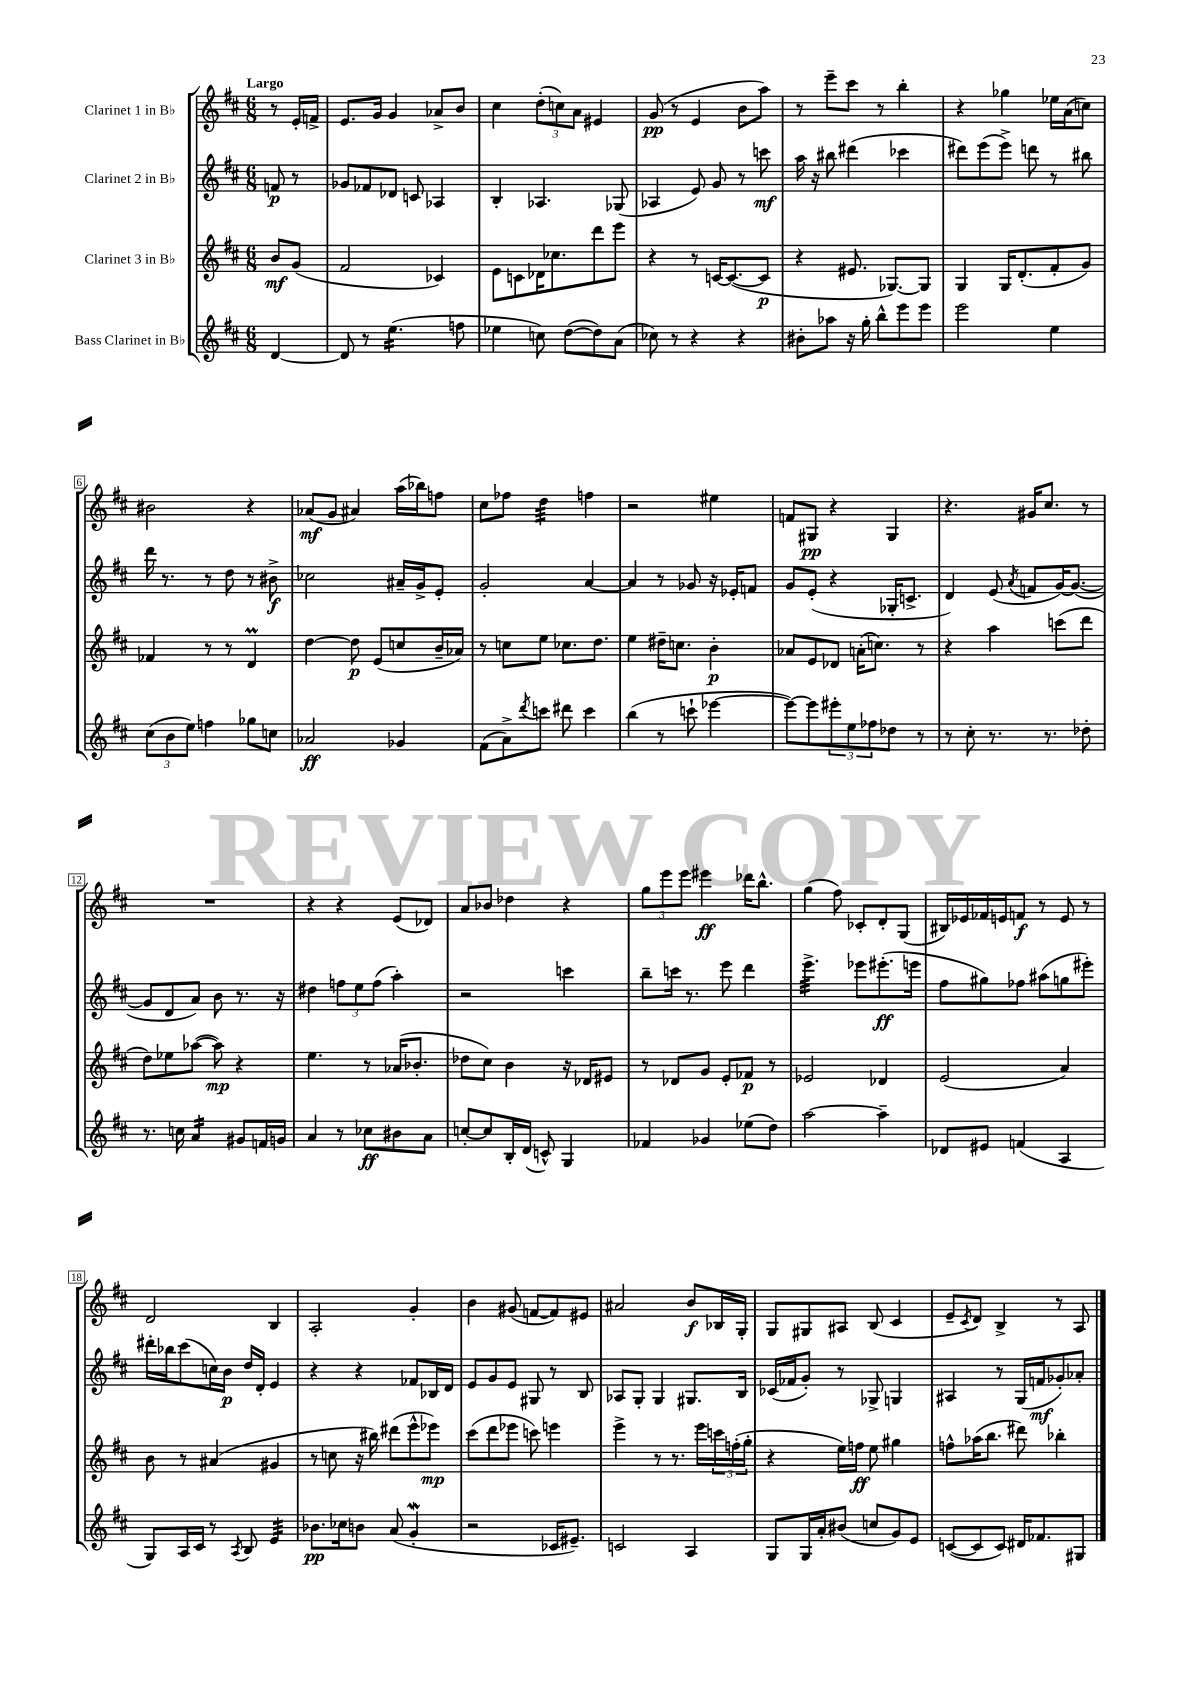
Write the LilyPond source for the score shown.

<<
\new StaffGroup <<
\new Staff = "s0" \with { instrumentName = "Clarinet 1 in Bb" } {
    \clef treble \key d \major \numericTimeSignature \time 6/8 \partial 4 \tempo "Largo"
    r8 e'16-. f'16-> |
    e'8. g'16 g'4 aes'8-> b'8 |
    cis''4 \tuplet 3/2 { d''8-.( c''8) a'8 } eis'4 |
    g'8\pp( r8 e'4 b'8 a''8) |
    r8 e'''8-- cis'''8 r8 b''4-. |
    r4 ges''4 ees''16 a'16( c''8) |
    bis'2 r4 |
    aes'8\mf( g'8 ais'4) a''16( bes''16) f''8 |
    cis''8 fes''8 d''4:32 f''4 |
    r2 eis''4 |
    f'8 gis8\pp r4 gis4 |
    r4. gis'16 cis''8. r8 |
    R2. |
    r4 r4 e'8( des'8) |
    a'8 bes'8 des''4 r4 |
    \tuplet 3/2 { g''8 e'''8 e'''8 } eis'''4\ff des'''16 b''8.-^ |
    g''4( fis''8) ces'8-. d'8-. g8( |
    bis16) ees'16 fes'16 e'16 f'8\f r8 e'8 r8 |
    d'2 b4 |
    a2-. g'4-. |
    b'4 gis'8( f'8~ f'8) eis'8 |
    ais'2 b'8\f bes16 g16-. |
    g8 gis8 ais8 b8( cis'4 |
    e'8-- \acciaccatura { cis'8 } d'8) b4-> r8 a8 \bar "|." |
}
\new Staff = "s1" \with { instrumentName = "Clarinet 2 in Bb" } {
    \clef treble \key d \major \numericTimeSignature \time 6/8 \partial 4
    f'8\p r8 |
    ges'8 fes'8 des'8 c'8 aes4 |
    b4-. aes4. ges8( |
    aes4 e'8) g'8 r8 c'''8\mf |
    a''16 r16 bis''8 dis'''4( ces'''4 |
    dis'''8) e'''8( e'''8->) d'''8 r8 bis''8 |
    d'''16 r8. r8 d''8 r8 bis'8->\f |
    ces''2 ais'16-- g'16-> e'8-. |
    g'2-. a'4~ |
    a'4 r8 ges'8 r16 ees'16-. f'8 |
    g'8 e'8-.( r4 ges16-. c'8.-> |
    d'4) e'8( \acciaccatura { a'8 } f'8 g'16~) g'8.~( |
    g'8 d'8 a'8) b'8 r8. r16 |
    dis''4 \tuplet 3/2 { f''8 e''8 f''8( } a''4-.) |
    r2 c'''4 |
    b''8-- c'''16 r8. e'''8 d'''4 |
    e'''4.:32-> ees'''8 eis'''8.-.\ff( e'''16 |
    fis''8 gis''8) fes''8 ais''8( g''8 eis'''8-.) |
    dis'''16-. bes''16 cis'''8( c''16) b'16\p d''16 d'16-. e'4 |
    r4 r4 fes'8 bes16 d'16 |
    e'8 g'8 e'8 gis8 r8 b8 |
    aes8 g8-. g4 gis8. b16 |
    ces'16( fes'16 g'8-.) r8 ges8-> g4 |
    ais4 r8 g16( f'16\mf ges'8-.) aes'8-. \bar "|." |
}
\new Staff = "s2" \with { instrumentName = "Clarinet 3 in Bb" } {
    \clef treble \key d \major \numericTimeSignature \time 6/8 \partial 4
    b'8\mf g'8( |
    fis'2 ces'4) |
    e'8 c'8 des'16 ces''8. d'''8 e'''8 |
    r4 r8 c'16~ c'8.~( c'8\p |
    r4 eis'8. ges8.~) ges8 |
    g4 g16 d'8.-.( fis'8-. g'8) |
    fes'4 r8 r8 d'4\prall |
    d''4~ d''8\p e'8( c''8 b'16-- aes'16) |
    r8 c''8 e''8 ces''8. d''8. |
    e''4 dis''16-- c''8. b'4-.\p |
    aes'8 e'8 des'8 a'16-.( c''8.) r8 |
    r4 a''4 c'''8( d'''8 |
    d''8) ees''8 aes''8~( aes''8\mp) r4 |
    e''4. r8 aes'16( bes'8.-. |
    des''8 cis''8) b'4 r16 des'16 eis'8 |
    r8 des'8 g'8 e'8-. fes'8\p r8 |
    ees'2 des'4 |
    e'2( a'4) |
    b'8 r8 ais'4( gis'4 |
    r8 c''8 r16 bis''16) dis'''8( e'''8-^ ees'''8\mp) |
    cis'''8( d'''8 ees'''8 c'''8) e'''4 |
    e'''4-> r8 r8. e'''16 \tuplet 3/2 { c'''16 f''16-.( g''16-. } |
    r4 e''16) f''16\ff e''8 gis''4 |
    f''8-^ aes''16( b''8. dis'''8) bes''4-. \bar "|." |
}
\new Staff = "s3" \with { instrumentName = "Bass Clarinet in Bb" } {
    \clef treble \key d \major \numericTimeSignature \time 6/8 \partial 4
    d'4~ |
    d'8 r8 e''4.:16( f''8 |
    ees''4 c''8) d''8~( d''8) a'8( |
    ces''8) r8 r4 r4 |
    bis'8-. aes''8 r16 g''16-. b''8-^ e'''8 e'''8 |
    e'''2 e''4 |
    \tuplet 3/2 { cis''8( b'8 e''8) } f''4 ges''8 c''8 |
    aes'2\ff ges'4 |
    fis'8( a'8->) \acciaccatura { d'''8 } c'''8 dis'''8 c'''4 |
    b''4( r8 c'''8-! ees'''4~ |
    ees'''8~) ees'''8 \tuplet 3/2 { eis'''8-. e''8 fes''8 } des''8 r8 |
    r8 cis''8-. r8. r8. des''8-. |
    r8. c''16 a'4:16 gis'8 f'16 g'16 |
    a'4 r8 ces''8\ff bis'8 a'8 |
    c''8~-. c''8 b16-. d'16( c'8-^) g4 |
    fes'4 ges'4 ees''8( d''8) |
    a''2~ a''4-- |
    des'8 eis'8 f'4( a4 |
    g8) a16 cis'16 r8 \acciaccatura { a8 } b8 e'4:32 |
    bes'8.\pp ces''16 b'8 a'8( g'4-.\mordent |
    r2 ces'16 eis'8.--) |
    c'2 a4 |
    g8 g16 a'16-. bis'8( c''8 g'8) e'8 |
    c'8~( c'8 c'8) dis'16 fes'8. gis8 \bar "|." |
}
>>
>>
\layout { \context { \Score \override BarNumber.stencil = #(make-stencil-boxer 0.1 0.3 ly:text-interface::print) } }
